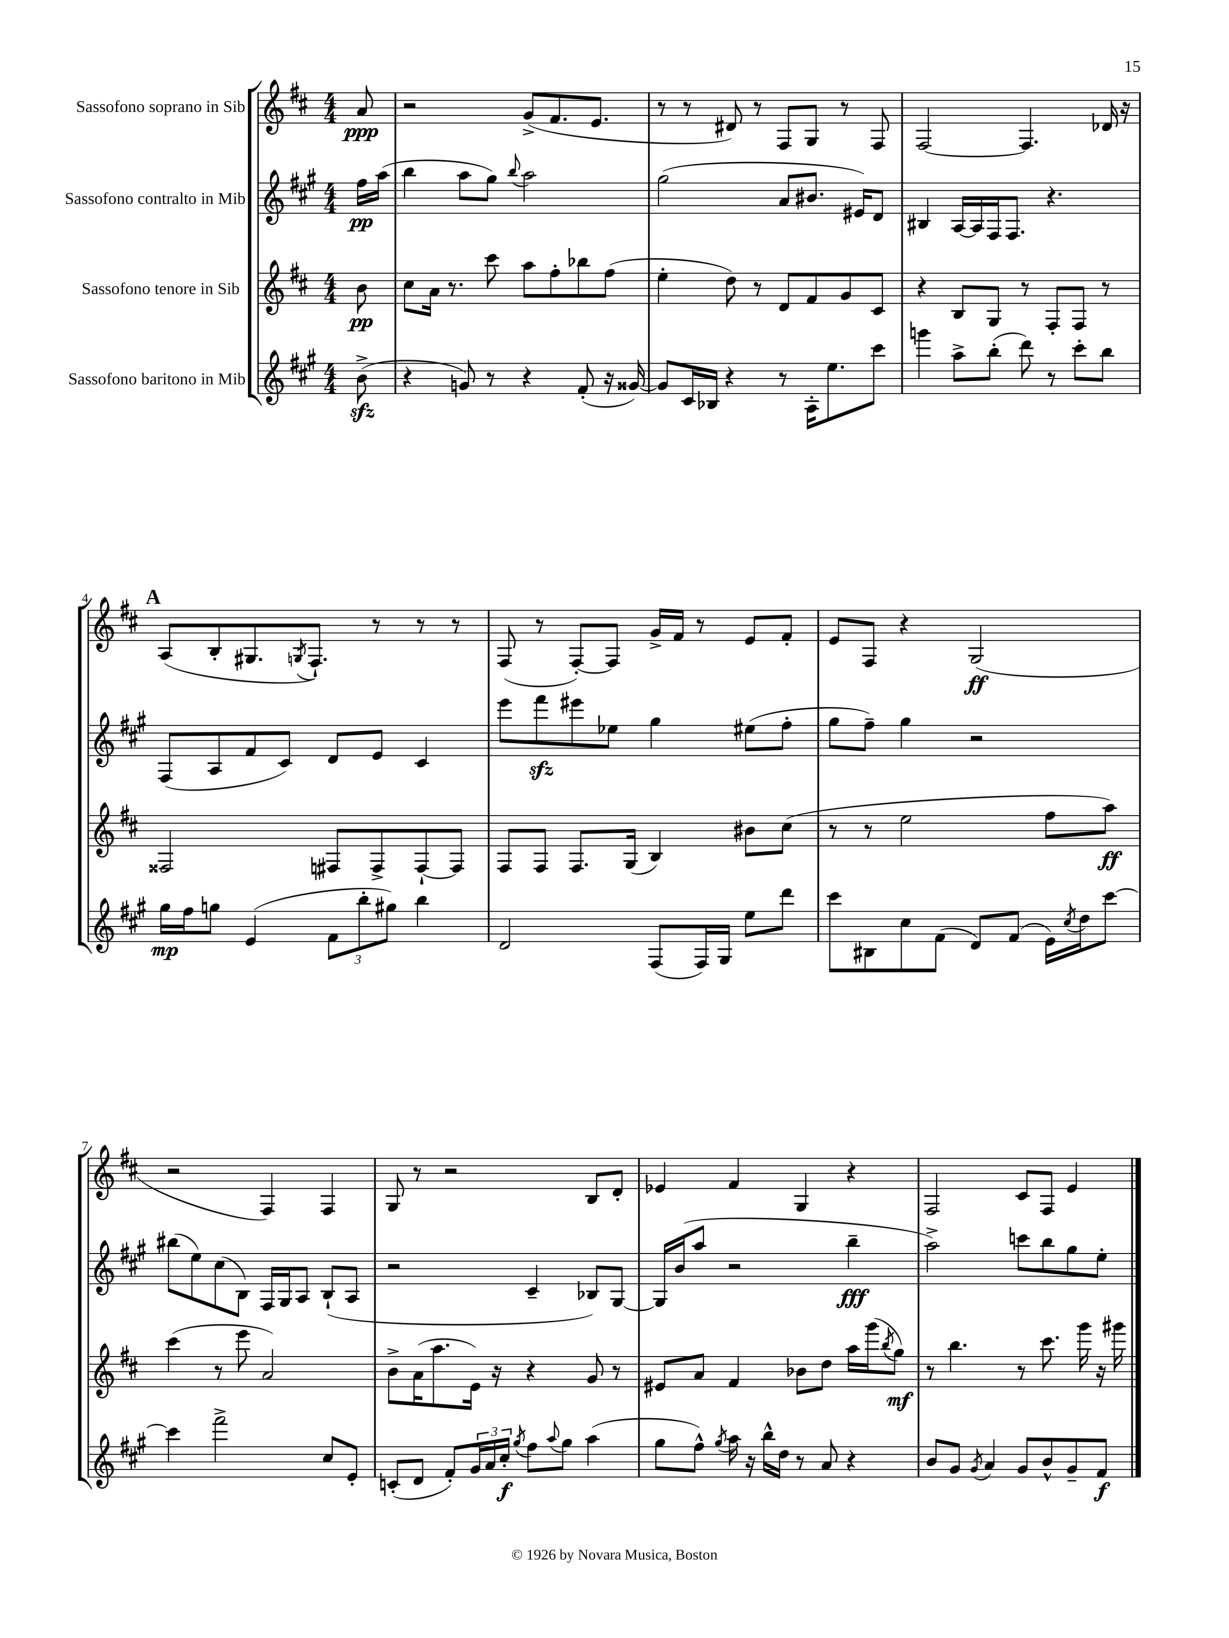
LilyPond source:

<<
\new StaffGroup <<
\new Staff = "s0" \with { instrumentName = "Sassofono soprano in Sib" } {
    \clef treble \key d \major \numericTimeSignature \time 4/4 \partial 8
    a'8\ppp |
    r2 g'8->( fis'8. e'8. |
    r8 r8 dis'8) r8 fis8 g8 r8 fis8 |
    fis2~ fis4. des'16 r16 |
    \mark \markup { \bold "A" } a8( b8-. gis8. \acciaccatura { g8 } fis8.-!) r8 r8 r8 |
    fis8( r8 fis8~-.) fis8 g'16-> fis'16 r8 e'8 fis'8-. |
    e'8 fis8 r4 g2\ff( |
    r2 fis4) fis4 |
    g8 r8 r2 b8 d'8-. |
    ees'4 fis'4 g4 r4 |
    fis2 cis'8 fis8 e'4 \bar "|." |
}
\new Staff = "s1" \with { instrumentName = "Sassofono contralto in Mib" } {
    \clef treble \key a \major \numericTimeSignature \time 4/4 \partial 8
    fis''16\pp a''16( |
    b''4 a''8 gis''8) \appoggiatura { b''8 } a''2 |
    gis''2( a'8 bis'8. eis'16) d'8 |
    bis4 a16~ a16 fis16 fis8. r4. |
    \mark \markup { \bold "A" } fis8( a8 fis'8 cis'8) d'8 e'8 cis'4 |
    e'''8 fis'''8\sfz eis'''8 ees''8 gis''4 eis''8( fis''8-. |
    gis''8 fis''8--) gis''4 r2 |
    bis''8( e''8) cis''8( b8) fis16 gis16 a8 b8-!( a8 |
    r2 cis'4-- bes8) gis8~ |
    gis16 b'16( a''8 r2 b''4--\fff |
    a''2->) c'''8 b''8 gis''8 e''8-. \bar "|." |
}
\new Staff = "s2" \with { instrumentName = "Sassofono tenore in Sib" } {
    \clef treble \key d \major \numericTimeSignature \time 4/4 \partial 8
    b'8\pp |
    cis''8 a'16 r8. cis'''8 a''8 fis''8-. bes''8 fis''8( |
    e''4-. d''8) r8 d'8 fis'8 g'8 cis'8 |
    r4 b8 g8 r8 fis8-. fis8 r8 |
    \mark \markup { \bold "A" } fisis2 fis8 fis8-> fis8~-! fis8 |
    fis8 fis8 fis8. g16( b4) bis'8 cis''8( |
    r8 r8 e''2 fis''8 a''8\ff) |
    cis'''4( r8 e'''8 a'2) |
    b'8-> a'16( a''8. e'16) r16 r4 g'8 r8 |
    eis'8 a'8 fis'4 bes'8 d''8 a''16 g'''16( \acciaccatura { b''8 } g''8\mf) |
    r8 b''4. r8 cis'''8. g'''16 r16 gis'''16 \bar "|." |
}
\new Staff = "s3" \with { instrumentName = "Sassofono baritono in Mib" } {
    \clef treble \key a \major \numericTimeSignature \time 4/4 \partial 8
    b'8->\sfz( |
    r4 g'8) r8 r4 fis'8-.( r16 gisis'16~) |
    gisis'8 cis'16 bes16 r4 r8 a16-. e''8. cis'''8 |
    g'''4 a''8-> b''8-.( d'''8) r8 cis'''8-. b''8 |
    \mark \markup { \bold "A" } gis''16\mp fis''16 g''8 e'4( \tuplet 3/2 { fis'8 b''8-. gis''8) } b''4 |
    d'2 fis8( fis16) gis16 e''8 d'''8 |
    cis'''8 bis8 cis''8 fis'8( d'8) fis'8( e'16) \acciaccatura { cis''8 } d''16 cis'''8~ |
    cis'''4 fis'''2-> cis''8 e'8-. |
    c'8-.( d'8 fis'8-.) \tuplet 3/2 { gis'16 a'16 cis''16-.\f } \acciaccatura { gis''8 } fis''8 \appoggiatura { a''8 } gis''8 a''4( |
    gis''8 fis''8-^) \acciaccatura { gis''8 } a''16 r16 b''16-^ d''16 r8 a'8 r4 |
    b'8 gis'8 \acciaccatura { gis'8 } a'4 gis'8 b'8-^ gis'8-- fis'8\f \bar "|." |
}
>>
>>
